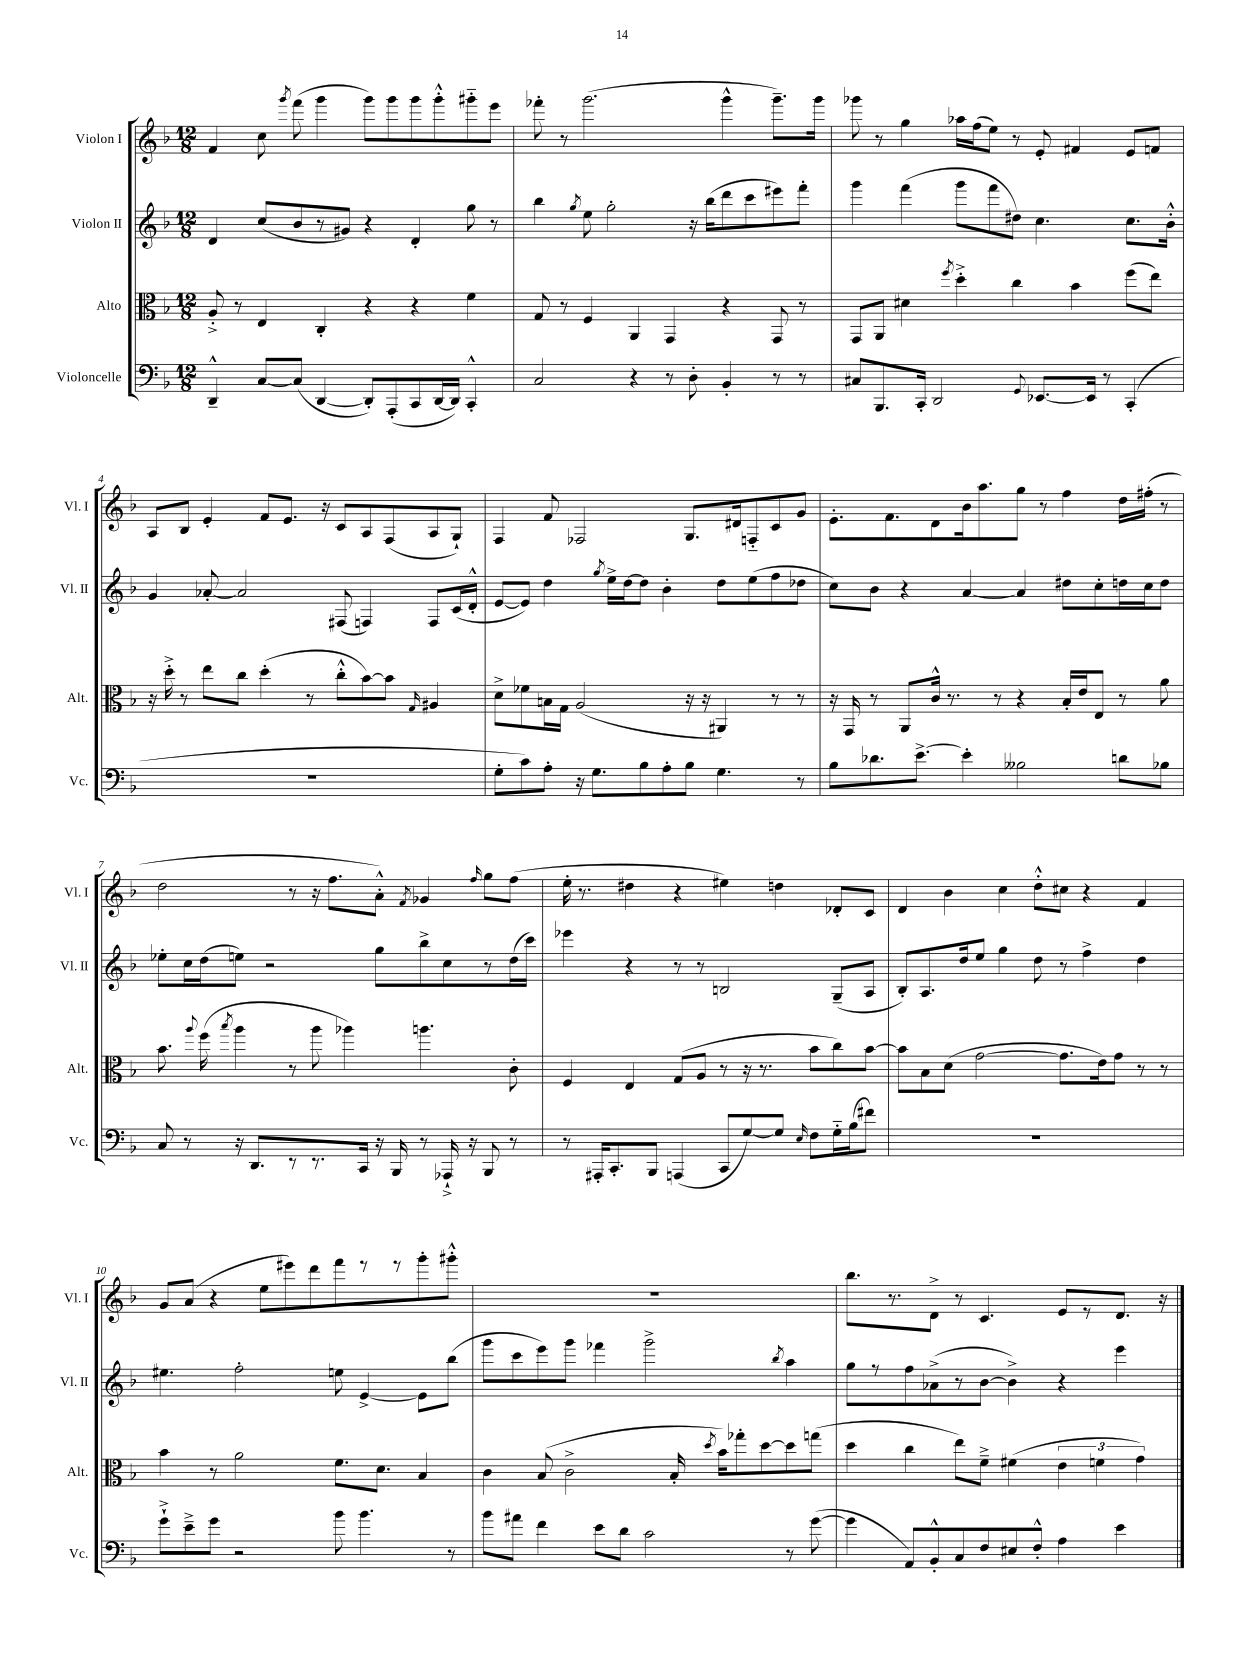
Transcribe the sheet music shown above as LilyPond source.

<<
\new StaffGroup <<
\new Staff = "s0" \with { instrumentName = "Violon I" shortInstrumentName = "Vl. I" } {
    \clef treble \key f \major \numericTimeSignature \time 12/8
    \autoBeamOff f'4 c''8 \acciaccatura { g'''8 } f'''8( g'''4 g'''8[) g'''8 g'''8 g'''8-.-^ gis'''8-_ e'''8] |
    fes'''8-. r8 g'''2.( g'''4-^ g'''8.[--) g'''16] |
    ges'''8 r8 g''4 aes''16[ f''16( e''8]) r8 e'8-. fis'4 e'8[ f'8] |
    a8[ bes8] e'4-. f'8[ e'8.] r16 c'8[ a8 f8( a8 g8]-!) |
    f4 f'8 fes2 g8.[ dis'16 f8-_ c'8 g'8] |
    e'8.[-. f'8. d'8 bes'16 a''8. g''8] r8 f''4 d''16[ fis''16]-.( r8 |
    d''2 r8 r16 f''8.[ a'8]-.-^) \acciaccatura { f'8 } ges'4 \grace { f''16 } g''8[ f''8]( |
    e''16-. r8. dis''4 r4 eis''4) d''4 des'8[-. c'8] |
    d'4 bes'4 c''4 d''8[-.-^ cis''8] r4 f'4 |
    g'8[ a'8]( r4 e''8[ eis'''8) d'''8 f'''8 r8 r8 g'''8-. gis'''8]-.-^ |
    R1. |
    bes''8.[ r8. d'8]-> r8 c'4. e'8[ r8 d'8.] r16 \bar "|." |
}
\new Staff = "s1" \with { instrumentName = "Violon II" shortInstrumentName = "Vl. II" } {
    \clef treble \key f \major \numericTimeSignature \time 12/8
    \autoBeamOff d'4 c''8[( bes'8 r8 gis'8]) r4 d'4-. g''8 r8 |
    bes''4 \acciaccatura { g''8 } e''8 g''2-. r16 bes''16[( d'''8 c'''8 eis'''8) f'''8]-. |
    g'''4 f'''4( g'''8[ f'''8 dis''8]) c''4. c''8.[ bes'16]-.-^ |
    g'4 aes'8~-. aes'2 fis8( f4) f8[ c'16( d'16]-.-^ |
    e'8[~ e'8]) d''4 \acciaccatura { g''8 } e''16[-> d''16~ d''8] bes'4-. d''8[ e''8( f''8 des''8] |
    c''8[) bes'8] r4 a'4~ a'4 dis''8[ c''8-. d''16 c''16 d''8] |
    ees''8[-. c''16 d''16( e''8]) r2 g''8[ bes''8-> c''8 r8 d''16( c'''16]) |
    ees'''4 r4 r8 r8 b2 g8[--( a8] |
    bes8[-.) a8. d''16 e''8] g''4 d''8 r8 f''4-> d''4 |
    eis''4. f''2-. e''8 e'4~-> e'8[ bes''8]( |
    g'''8[ c'''8 e'''8) g'''8] fes'''4 g'''2-> \acciaccatura { bes''8 } a''4 |
    g''8[ r8 f''8 aes'8->( r8 bes'8]~ bes'4->) r4 e'''4 \bar "|." |
}
\new Staff = "s2" \with { instrumentName = "Alto" shortInstrumentName = "Alt." } {
    \clef alto \key f \major \numericTimeSignature \time 12/8
    \autoBeamOff a8-.-> r8 e4 c4-. r4 r4 f'4 |
    g8 r8 f4 a,4 g,4 r4 g,8 r8 |
    g,8[ a,8] dis'4 \acciaccatura { f''8 } d''4-.-> c''4 bes'4 f''8[( e''8]) |
    r16 d''16-.-> r8 e''8[ c''8] d''4-.( r8 c''8[-.-^ bes'8~) bes'8] \grace { g16 } ais4 |
    d'8[-> fes'8 b16 g16] a2( r16 r16 ais,4) r8 r8 |
    r16 g,16 r8 a,8[ c'16]-^ r8. r8 r4 bes16[-. e'16 e8] r8 a'8 |
    bes'8. \appoggiatura { a''8 } f''16( \acciaccatura { bes''8 } a''4 r8 a''8 aes''4) a''4. c'8-. |
    f4 e4 g8[( a8] r8 r16 r8. bes'8[ c''8) bes'8]~ |
    bes'8[ bes8 d'8]( g'2~ g'8.[ e'16) g'8] r8 r8 |
    bes'4 r8 a'2 f'8.[ d'8.] bes4 |
    c'4 bes8( c'2-> bes16-. \acciaccatura { d''8 } bes'16[) ges''8-. d''8~ d''8 g''8]( |
    d''4 c''4 e''8[) f'8]---> fis'4( \tuplet 3/2 { e'4 f'4 g'4) } \bar "|." |
}
\new Staff = "s3" \with { instrumentName = "Violoncelle" shortInstrumentName = "Vc." } {
    \clef bass \key f \major \numericTimeSignature \time 12/8
    \autoBeamOff d,4---^ c8[~ c8]( d,4~ d,8[-.) a,,8-.( c,8 d,16~ d,16]) c,4-.-^ |
    c2 r4 r8 d8-. bes,4-. r8 r8 |
    cis8[ bes,,8. c,16]-. d,2 \appoggiatura { g,8 } ees,8.[~ ees,16] r8 c,4-.( |
    R1. |
    g8[-. c'8) a8]-. r16 g8.[ bes8 a8-. bes8] g4. r8 |
    bes8[ des'8. e'8.]~-> e'4-. beses2 d'8[ bes8] |
    c8 r8 r16 d,8.[ r8 r8. c,16] r16 bes,,16 r8 aes,,16-!-> r16 bes,,8 r8 |
    r8 ais,,16[-. c,8.-. bes,,8] a,,4( c,8[ g8~) g8] \grace { e16 } f8[ g16-_ bes16( fis'8]) |
    R1. |
    g'8[-!-> e'8---> g'8] r2 bes'8 bes'4. r8 |
    bes'8[ ais'8] f'4 e'8[ d'8] c'2 r8 g'8~( |
    g'4 a,8[) bes,8-.-^ c8 f8 eis8 f8]-.-^ a4 e'4 \bar "|." |
}
>>
>>
